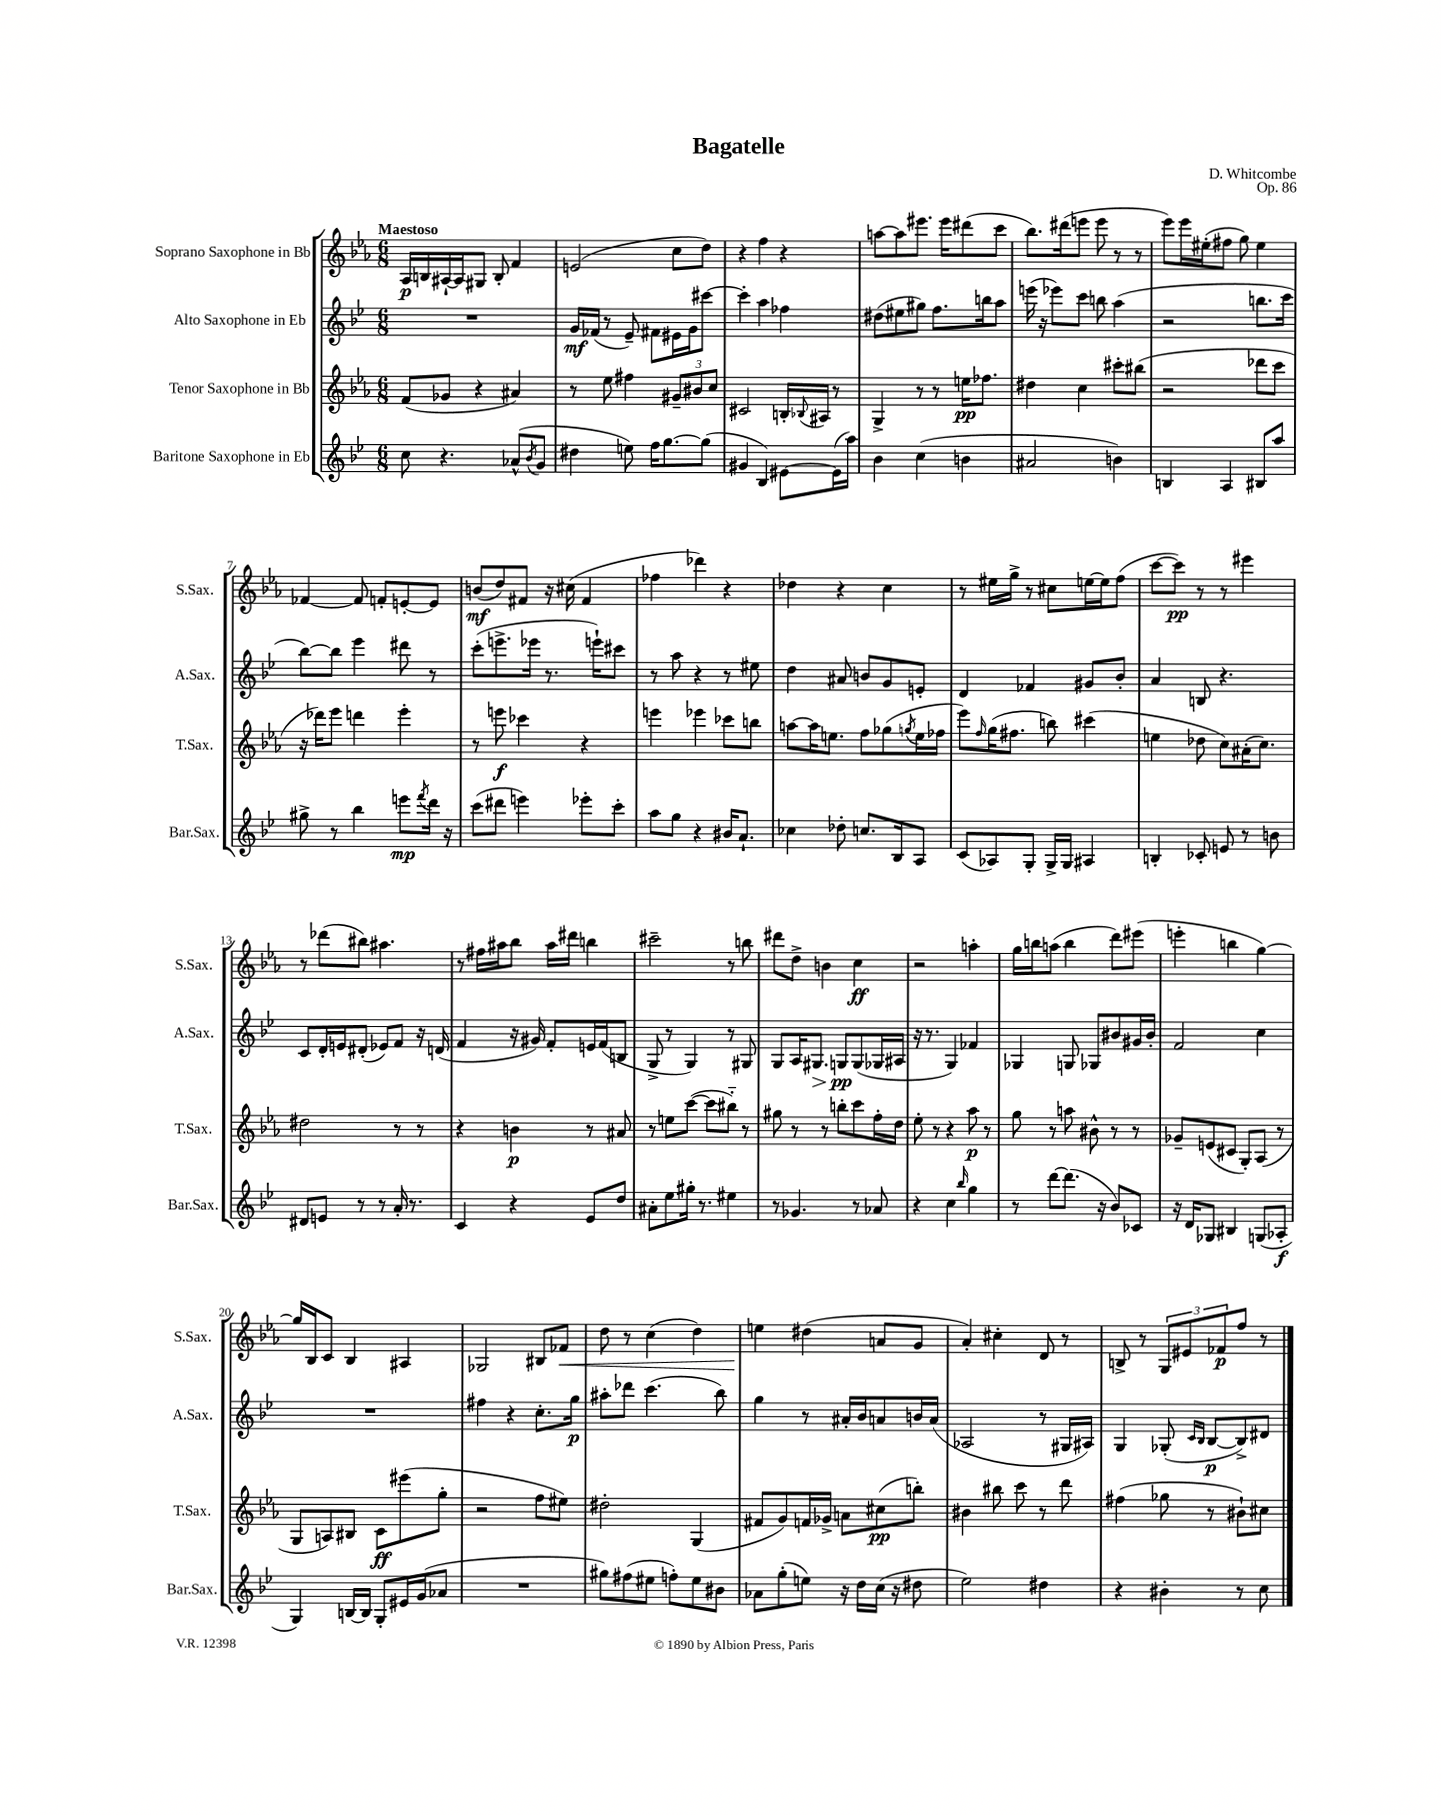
\header { title = "Bagatelle" composer = "D. Whitcombe" opus = "Op. 86" }
<<
\new StaffGroup <<
\new Staff = "s0" \with { instrumentName = "Soprano Saxophone in Bb" shortInstrumentName = "S.Sax." } {
    \clef treble \key ees \major \numericTimeSignature \time 6/8 \tempo "Maestoso"
    aes16\p b16 ais16~-! ais16 gis8 b8-. f'4 |
    e'2( c''8 d''8) |
    r4 f''4 r4 |
    a''8~ a''8 eis'''8. eis'''16 dis'''8( c'''8 |
    bes''8.) dis'''16( e'''8 e'''8 r8 r8 |
    ees'''8) ees'''16 eis''16-.( fis''8 g''8) eis''4 |
    fes'4~ fes'8 f'8-. e'8~-. e'8 |
    b'8\mf( d''8) fis'8 r16 cis''16( fis'4 |
    fes''4 des'''4) r4 |
    des''4 r4 c''4 |
    r8 eis''16 g''16-> r8 cis''8 e''16~ e''16 f''8( |
    c'''8~ c'''8\pp) r8 r8 eis'''4 |
    r8 des'''8( bis''8) ais''4. |
    r8 fis''16 ais''16 bes''8 ais''16 dis'''16 b''4 |
    cis'''2-- r8 b''8 |
    dis'''8 d''8-> b'4 c''4\ff |
    r2 a''4-. |
    g''16 b''16 a''8( b''4 d'''8) eis'''8( |
    e'''4-. b''4 g''4~) |
    g''16 bes16 c'8 bes4 ais4 |
    ges2 bis8 fes'8\< |
    d''8 r8 c''4( d''4) |
    e''4\! dis''4( a'8 g'8 |
    aes'4-.) cis''4-. d'8 r8 |
    b8-> r8 \tuplet 3/2 { g8 eis'8 fes'8\p } f''8 r8 \bar "|." |
}
\new Staff = "s1" \with { instrumentName = "Alto Saxophone in Eb" shortInstrumentName = "A.Sax." } {
    \clef treble \key bes \major \numericTimeSignature \time 6/8
    R2. |
    g'16\mf fes'16( r8 ees'8--) fis'8 eis'16 g'16 cis'''8~ |
    cis'''4-. a''4 fes''4 |
    dis''8( eis''8 gis''8) f''8. b''16 a''8 |
    e'''16( r16 ees'''8) c'''8 b''8 a''4( |
    r2 b''8. c'''16 |
    bes''8~) bes''8 ees'''4 dis'''8 r8 |
    c'''8-.( e'''8.-> ees'''16 r8. e'''16-!) cis'''8 |
    r8 a''8 r4 r8 eis''8 |
    d''4 ais'8 b'8 g'8 e'8-. |
    d'4 fes'4 gis'8 bes'8-. |
    a'4 b8 r4. |
    c'8 d'16-. e'16 dis'8-.( ees'8) f'8 r16 d'16( |
    f'4 r16 gis'16) f'8-. e'16 f'16( b8 |
    g8-> r8 g4) r8 gis8 |
    g8 a16 gis8.\> g8\pp\! g8( ges16 ais16 |
    r16 r8. g4) fes'4 |
    ges4 g8 ges8 bis'8 gis'16 bis'16-. |
    f'2 c''4 |
    R2. |
    fis''4 r4 c''8.-. g''16\p |
    ais''8-. des'''8 c'''4.( bes''8) |
    g''4 r8 ais'16-. bes'16 a'8 b'16 a'16( |
    aes2 r8 gis16 ais16) |
    g4 ges8-.( \grace { c'16 bes16 } bes8~\p bes8->) dis'8 \bar "|." |
}
\new Staff = "s2" \with { instrumentName = "Tenor Saxophone in Bb" shortInstrumentName = "T.Sax." } {
    \clef treble \key ees \major \numericTimeSignature \time 6/8
    f'8( ges'8 r4 ais'4) |
    r8 ees''8 fis''4 \tuplet 3/2 { gis'8-- bis'8 c''8 } |
    cis'2 b16-. \appoggiatura { bes8 } ais16 r8 |
    g4-> r8 r8 e''16\pp fes''8. |
    dis''4 c''4 cis'''8-. bis''8( |
    r2 des'''8 c'''8 |
    r16 des'''16) ees'''8 d'''4 ees'''4-. |
    r8 e'''8\f ces'''4 r4 |
    e'''4 ees'''4 ces'''8 b''8 |
    a''8~ a''16 e''8. f''8 ges''8( \acciaccatura { g''8 } e''16 fes''16 |
    ees'''8) \grace { f''16 } g''16( fis''8. b''8) cis'''4( |
    e''4 des''8 c''8) ais'16-.( c''8.) |
    dis''2 r8 r8 |
    r4 b'4\p r8 ais'8 |
    r8 e''8 c'''8~( c'''8 bis''8-_) r8 |
    gis''8 r8 r8 b''8-. c'''8 f''16-. d''16 |
    ees''8-. r8 r4 aes''8\p r8 |
    g''8 r8 a''8 bis'8-^ r8 r8 |
    ges'8-- e'8( cis'8 g8-.) aes8( r8 |
    g8 a8) bis8 c'8\ff eis'''8( g''8-. |
    r2 f''8 eis''8) |
    dis''2-. g4( |
    fis'8 g'8) f'16 ges'16-> a'8 cis''8\pp( b''8-.) |
    bis'4 bis''8 c'''8 r8 d'''8 |
    fis''4( ges''8 r8 bis'8-!) cis''8 \bar "|." |
}
\new Staff = "s3" \with { instrumentName = "Baritone Saxophone in Eb" shortInstrumentName = "Bar.Sax." } {
    \clef treble \key bes \major \numericTimeSignature \time 6/8
    c''8 r4. aes'8-^( \acciaccatura { bes'8 } g'8 |
    dis''4 e''8) f''16 g''8.~ g''8( |
    gis'4 bes4) eis'8~ eis'16( a''16) |
    bes'4 c''4( b'4 |
    ais'2 b'4) |
    b4 a4 bis8 a''8 |
    gis''8-> r8 bes''4 e'''8\mp \acciaccatura { f'''8 } d'''16 r16 |
    c'''8( dis'''8 e'''4) ees'''8-. c'''8-. |
    a''8 g''8 r4 bis'16 a'8.-! |
    ces''4 des''8-. c''8. bes16 a8 |
    c'8( aes8) g8-. g16-> g16 ais4 |
    b4-. ces'8-. e'8 r8 b'8 |
    dis'8 e'8 r8 r8 a'16-. r8. |
    c'4 r4 ees'8 d''8 |
    ais'8-. ees''8 gis''16-. r8. eis''4 |
    r8 ges'4. r8 aes'8 |
    r4 c''4 \grace { bes''16 } g''4 |
    r8 d'''8~ d'''8.( r16 bes'8) ces'8 |
    r16 d'16 ges8 bis4 g8( aes8-.\f |
    g4) b16~ b16 g8-. eis'16 g'16( aes'8 |
    R2. |
    gis''8) fis''8( eis''8 f''8-.) eis''8 bis'8 |
    aes'8 g''8-.( e''8) r16 d''16 c''16( r16 dis''8 |
    ees''2) dis''4 |
    r4 bis'4-. r8 c''8 \bar "|." |
}
>>
>>
